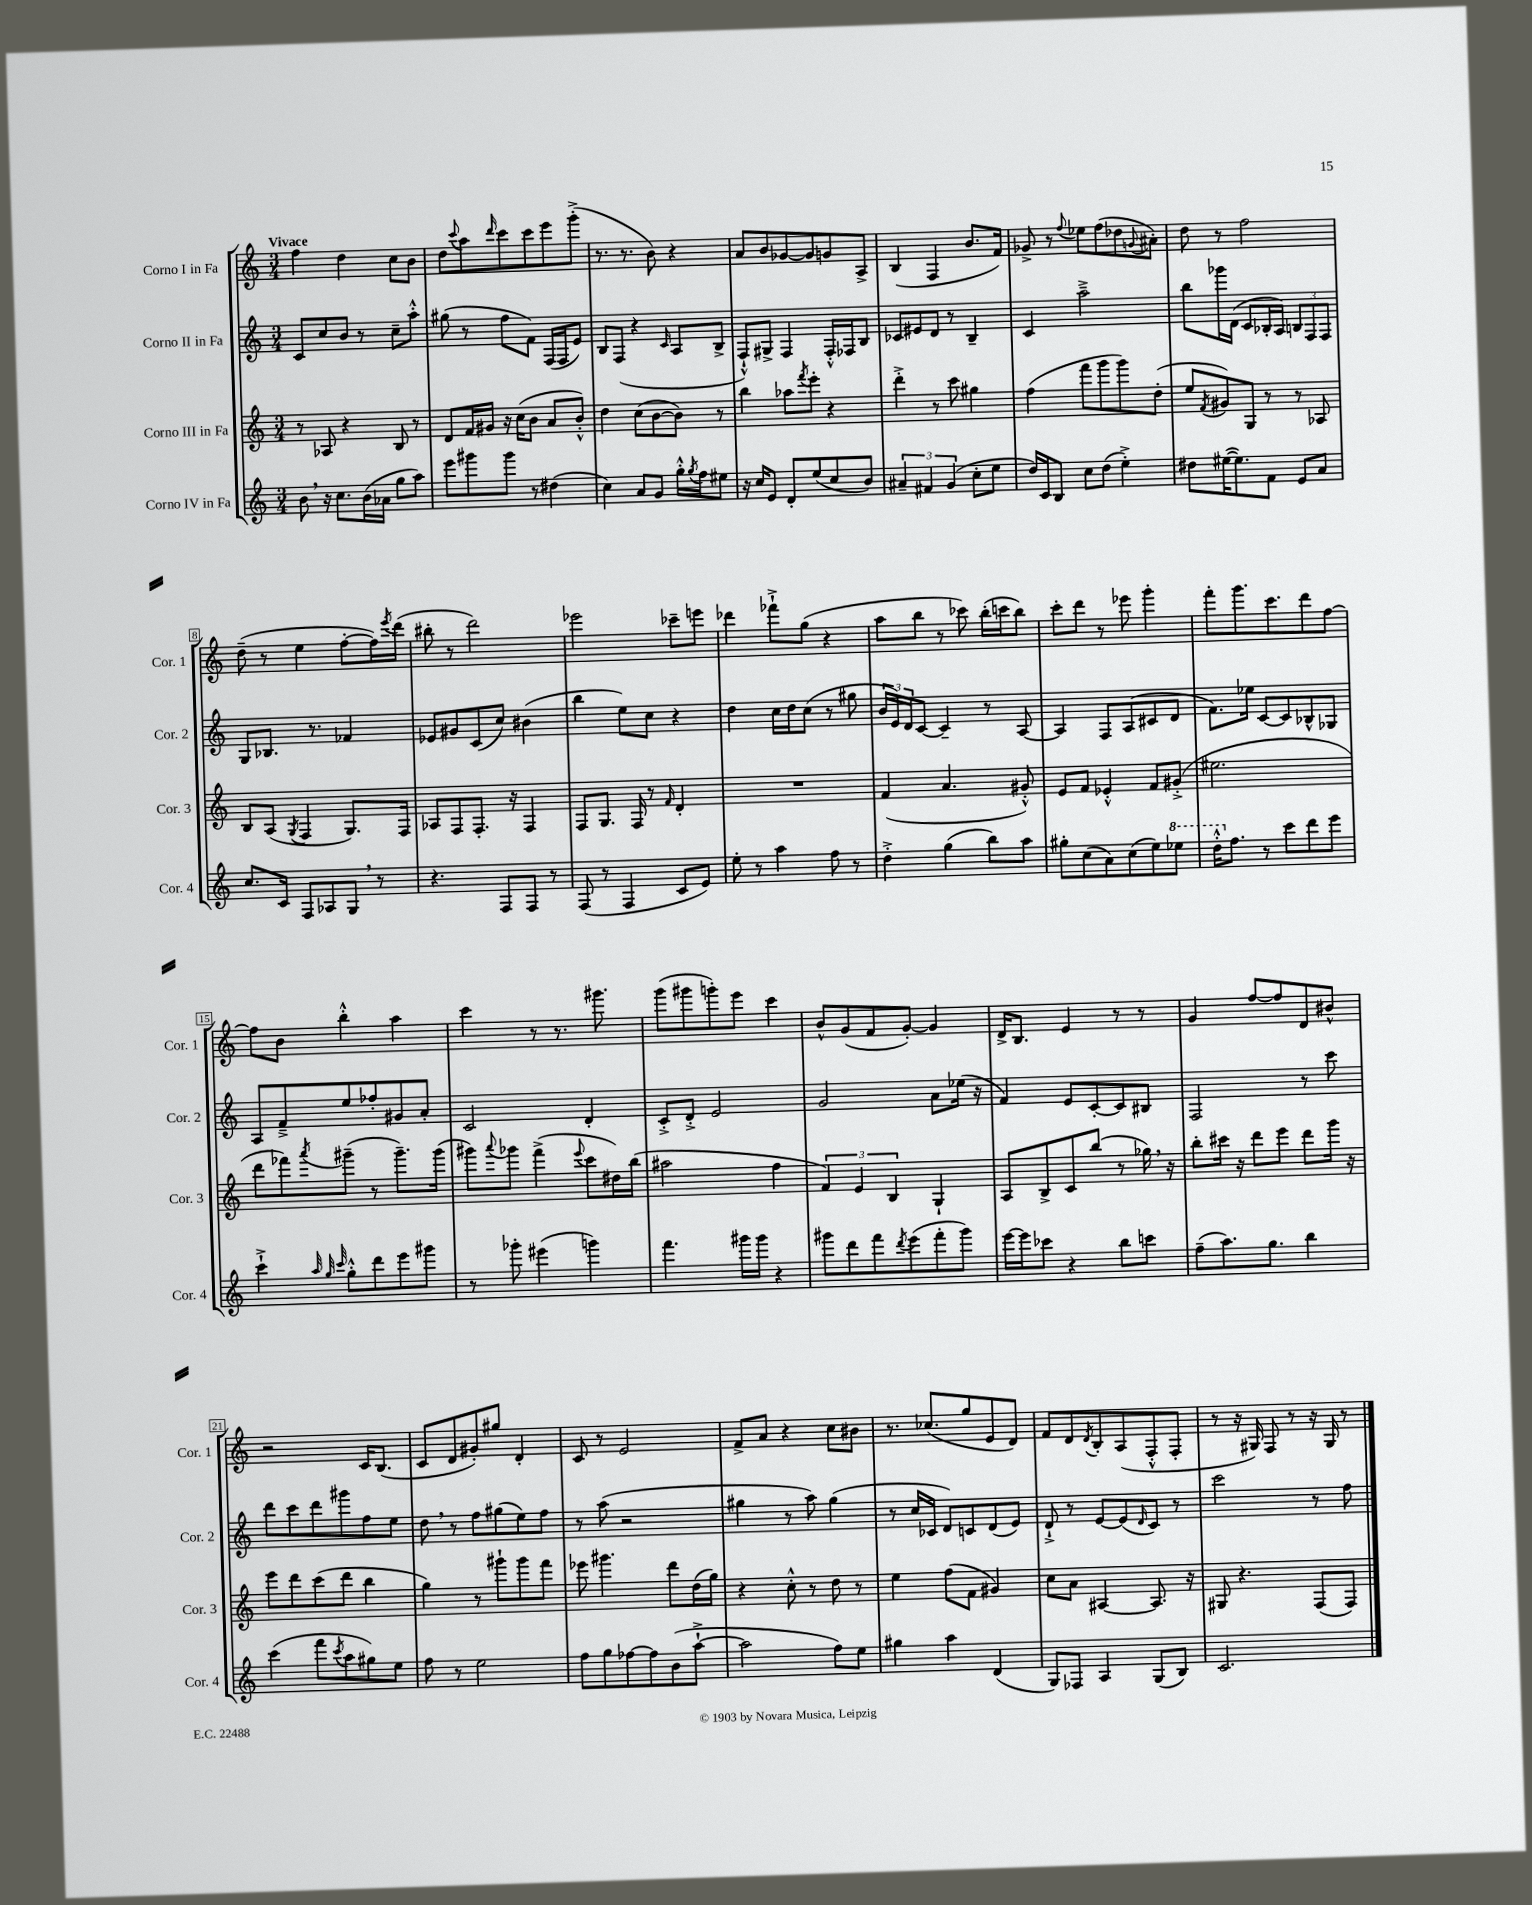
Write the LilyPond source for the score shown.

<<
\new StaffGroup <<
\new Staff = "s0" \with { instrumentName = "Corno I in Fa" shortInstrumentName = "Cor. 1" } {
    \clef treble \key c \major \numericTimeSignature \time 3/4 \tempo "Vivace"
    f''4 d''4 c''8 b'8 |
    d''8 \appoggiatura { c'''8 } a''8 \grace { d'''16 } c'''8 c'''8 e'''8 g'''8-.->( |
    r8. r8. b'8) r4 |
    a'8 b'8 ges'8~ ges'8 g'8 a8-> |
    b4( f4 b'8. f'16) |
    ges'8-> r8 \appoggiatura { f''8 } ees''8 f''8( des''8 \appoggiatura { g'8 } ais'8-.) |
    d''8 r8 f''2 |
    d''8--( r8 e''4 f''8~-. f''16) \acciaccatura { e'''8 } d'''16( |
    bis''8-. r8 d'''2) |
    ees'''2 ces'''8-- e'''8 |
    des'''4 fes'''8-!-> g''8( r4 |
    a''8 b''8 r8 ces'''8) b''16-.( c'''16 b''8) |
    c'''8-. d'''8 r8 ees'''8 g'''4-. |
    f'''8-. g'''8. c'''8. d'''8 f''8~ |
    f''8 b'8 b''4-.-^ a''4 |
    c'''4 r8 r8. gis'''8. |
    g'''8( gis'''8 g'''8-.) e'''8 c'''4 |
    b'8-^ g'8( f'8 g'8~-.) g'4 |
    d'16-> b8. e'4 r8 r8 |
    g'4 f''8~ f''8 d'8 bis'8-^ |
    r2 c'16 b8.( |
    c'8 d'8 gis'8-.) gis''8 d'4-. |
    c'8 r8 e'2 |
    f'8-> a'8 r4 c''8 bis'8 |
    r8. ces''8.( g''8 e'8 d'8) |
    f'8 d'8 \acciaccatura { d'8 } b8-. a8( f8-.-^ f8-. |
    r8 r16 gis16) f8 r8 r16 gis16 r8 \bar "|." |
}
\new Staff = "s1" \with { instrumentName = "Corno II in Fa" shortInstrumentName = "Cor. 2" } {
    \clef treble \key c \major \numericTimeSignature \time 3/4
    c'8 c''8 b'8 r8 c''8-- a''8-.-^ |
    gis''8( r8 f''8 f'8) f16( f16 e'8) |
    b8 f8( r4 \grace { c'16 } a8 b8-> |
    f8-!-^) gis8-> f4 f16-.-^ fes16 b8 |
    ces'8 eis'8 d'8 r8 b4-- |
    c'4 a''2---> |
    b''8 ges'''16 d'16( c'8 bes16-. a16) \tuplet 3/2 { b8 f8 f8 } |
    g8 bes8. r8. fes'4 |
    ees'8 gis'8 c'8( c''8) bis'4( |
    b''4 e''8) c''8 r4 |
    d''4 c''16 d''16 c''8( r8 gis''8 |
    \tuplet 3/2 { b'16 e'16) d'16 } c'8~ c'4-- r8 a8~ |
    a4 f8 a8( cis'8 d'8 |
    f'8.) ees''16 c'8~ c'8 bes8-^ ges8 |
    a8 f'8---> e''8 fes''8-. gis'8 a'8-. |
    c'2 d'4-. |
    c'8-.-> d'8-.-> e'2 |
    g'2 a'8 ees''16( r16 |
    f'4) e'8 c'8~-. c'8 bis8 |
    f2 r8 c'''8 |
    d'''8 c'''8 d'''8 gis'''8 f''8 e''8 |
    d''8 \breathe r8 f''8 gis''8( e''8) f''8 |
    r8 a''8( r2 |
    gis''4 r8 a''8) gis''4( |
    r8 c''16 ces'16 d'8) c'8 d'8( e'8) |
    d'8-!-> r8 e'8~ e'8( \grace { d'16 } c'8) r8 |
    c'''2 r8 f''8 \bar "|." |
}
\new Staff = "s2" \with { instrumentName = "Corno III in Fa" shortInstrumentName = "Cor. 3" } {
    \clef treble \key c \major \numericTimeSignature \time 3/4
    r8 aes8 r4 b8 r8 |
    d'8 f'16 gis'16 r16 c''16( b'8 a'8 b'8-.-^) |
    d''4 c''8( b'8~ b'8) r8 |
    b''4 aes''8 \acciaccatura { f'''8 } e'''8-. r4 |
    d'''4-.-> r8 c'''8 gis''4 |
    f''4( f'''8 g'''8 g'''8) d''8-.( |
    e''8 \acciaccatura { f'8 } gis'8) g8 r8 r8 aes8 |
    b8 a8( \acciaccatura { g8 } f4 g8.) f16 |
    aes8 f8 f8.-. r16 f4 |
    f8 g8. f16 r8 \grace { f'16 } d'4-. |
    R2. |
    f'4( a'4. gis'8-.-^) |
    e'8 f'8 ees'4-.-^ f'8 gis'8-.->( |
    eis''2. |
    d'''8 fes'''8) \acciaccatura { a'''8 } gis'''8--( r8 gis'''8.--) gis'''16( |
    gis'''8) \appoggiatura { a'''8 } ges'''8 f'''4->( \appoggiatura { e'''8 } c'''8 dis''16) b''16( |
    ais''2 f''4 |
    \tuplet 3/2 { f'4) e'4 b4 } g4-! |
    a8 b8-> c'8 b''8( r8 ges''16) \breathe r16 |
    b''8-. cis'''16 r16 d'''8 e'''8 d'''8 g'''16 r16 |
    e'''8 d'''8 c'''8( d'''8 b''4 |
    g''4) r8 gis'''8-! gis'''8 f'''8 |
    ees'''8 gis'''4. d'''8 d''16( g''16) |
    r4 c''8-.-^ r8 d''8 r8 |
    e''4 f''8( f'8 gis'4) |
    c''8 a'8 ais4~ ais8. r16 |
    gis8 r4. f8( f8) \bar "|." |
}
\new Staff = "s3" \with { instrumentName = "Corno IV in Fa" shortInstrumentName = "Cor. 4" } {
    \clef treble \key c \major \numericTimeSignature \time 3/4
    b'8 \breathe r16 c''8. b'16( aes'16 g''8 a''8) |
    e'''8 gis'''8 gis'''8 r8 dis''4( |
    c''4) a'8 g'8 g''16-.-^ \acciaccatura { g''8 } f''16 eis''8 |
    r16 c''16 e'8 d'8-. e''8( c''8 b'8) |
    \tuplet 3/2 { ais'4-- fis'4 g'4( } c''8-. e''8 |
    d''16) c'16 b8 c''8 d''8( e''4-.->) |
    dis''8 eis''16~( eis''8.) f'8 e'8 a'8 |
    c''8. c'16 f8 aes8 g8 \breathe r8 |
    r4. f8 f8 r8 |
    f8( r8 f4 c'8 e'8) |
    e''8-. r8 a''4 f''8 r8 |
    d''4-.-> g''4( b''8) a''8 |
    gis''8-. c''8( a'8) c''8( e''8) \ottava #1 ees'''8 |
    d'''16-.-^ \ottava #0 f''8. r8 c'''8 d'''8 e'''8 |
    c'''4-!-> \grace { a''32 g''32 c'''32 } g''8-.-^ d'''8 e'''8 gis'''8 |
    r8 ges'''8-. eis'''4( g'''4) |
    f'''4. gis'''16 gis'''16 r4 |
    gis'''8 d'''8 f'''8 \acciaccatura { d'''8 } e'''8( f'''8-. gis'''8) |
    e'''16~ e'''16 ces'''8 r4 b''8 c'''8 |
    f''8--( a''8.) g''8. b''4 |
    c'''4( f'''8 \acciaccatura { c'''8 } a''8 gis''8) e''8 |
    f''8 r8 e''2 |
    f''8 g''8 fes''8~ fes''8 b'8( a''8~-!-> |
    a''2 f''8) e''8 |
    gis''4 a''4 d'4( |
    g8) fes8 a4 g8( b8) |
    c'2. \bar "|." |
}
>>
>>
\layout { \context { \Score \override BarNumber.stencil = #(make-stencil-boxer 0.1 0.3 ly:text-interface::print) } }
